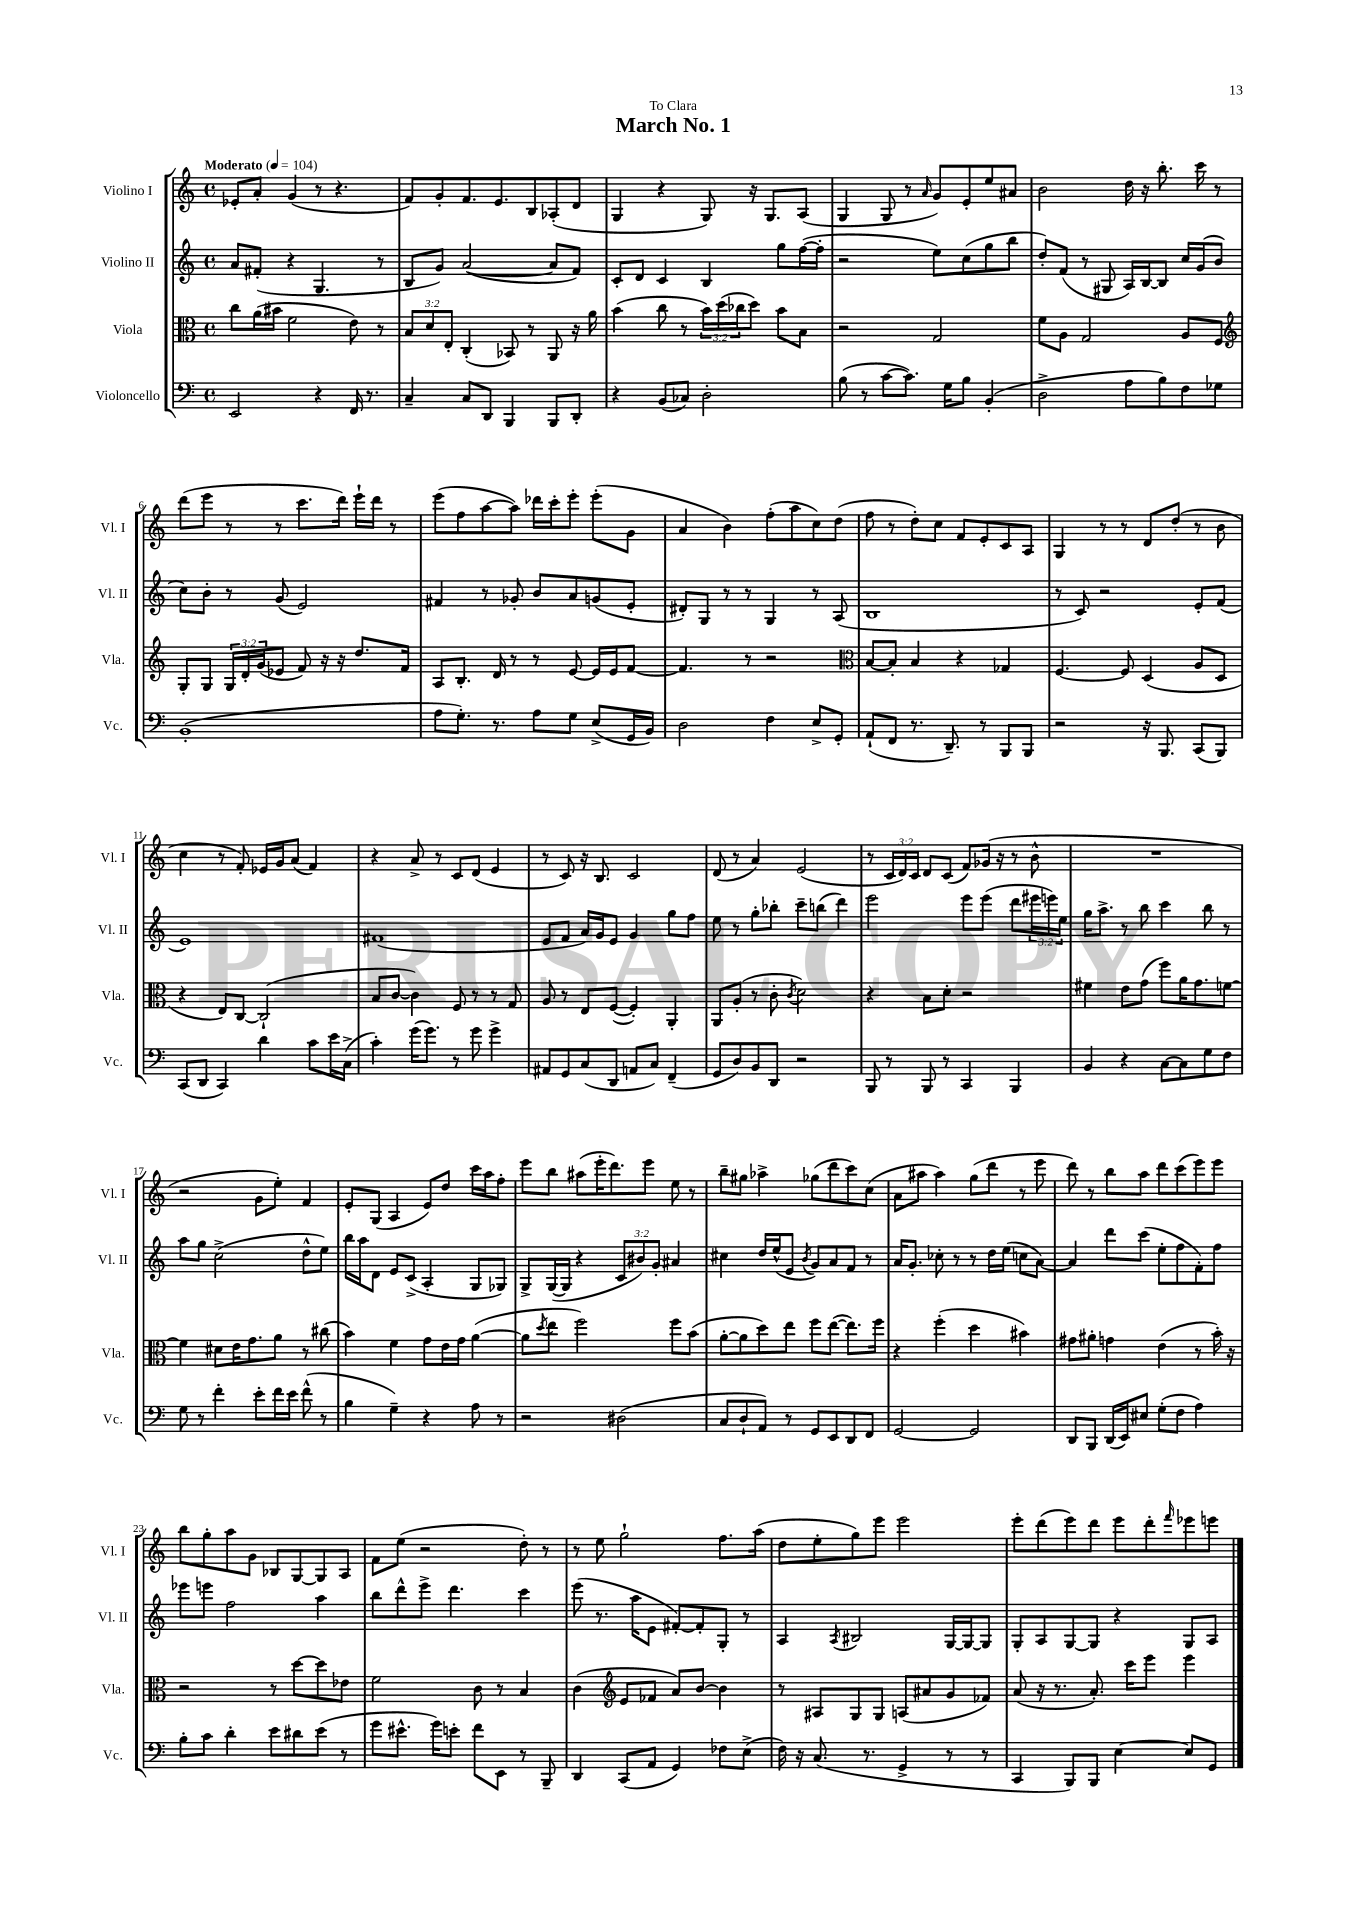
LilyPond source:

\header { title = "March No. 1" dedication = "To Clara" }
<<
\new StaffGroup <<
\new Staff = "s0" \with { instrumentName = "Violino I" shortInstrumentName = "Vl. I" } {
    \clef treble \key c \major \defaultTimeSignature \time 4/4 \override Staff.TupletNumber.text = #tuplet-number::calc-fraction-text \tempo "Moderato" 4 = 104
    ees'8-. a'8-. g'4( r8 r4. |
    f'8) g'8-. f'8. e'8. b8 aes8-.( d'8 |
    g4 r4 g8) r16 g8. a8( |
    g4 g8 r8 \grace { a'16 } g'8) e'8-. e''8 ais'8 |
    b'2 d''16 r16 b''8.-. c'''16 r8 |
    d'''8( e'''8 r8 r8 c'''8. d'''16) e'''16-! d'''16 r8 |
    e'''8( f''8 a''8~ a''8) des'''16 c'''16-. e'''8-. e'''8-.( g'8 |
    a'4 b'4) f''8-.( a''8 c''8) d''8( |
    f''8 r8 d''8-.) c''8 f'8 e'8-. c'8 a8 |
    g4 r8 r8 d'8 d''8-.( r8 b'8 |
    c''4 r8 f'8-.) ees'16 g'16 a'8( f'4) |
    r4 a'8-> r8 c'8 d'8( e'4 |
    r8 c'8) r16 b8. c'2 |
    d'8( r8 a'4) e'2( |
    r8 \tuplet 3/2 { c'16 d'16) c'16 } d'8 c'8( f'8) ges'16( r16 r8 b'8-^ |
    R1 |
    r2 g'8 e''8-.) f'4 |
    e'8-. g8( a4 e'8) d''8 c'''16 a''16 f''8-. |
    e'''8 b''8 ais''8( e'''16-. d'''8.) e'''8 e''8 r8 |
    b''8-- gis''8 aes''4-> ges''8( d'''8 c'''8) c''8( |
    a'8 ais''8 ais''4) g''8( d'''8 r8 e'''8 |
    d'''8) r8 b''8 a''8 d'''8 c'''8( e'''8) e'''8 |
    b''8 g''8-. a''8 g'8 bes8 g8~ g8 a8 |
    f'8 e''8( r2 d''8-.) r8 |
    r8 e''8 g''2-! f''8. a''16( |
    d''8 e''8-. g''8) e'''8 e'''2 |
    e'''8-. d'''8( e'''8) d'''8 e'''8 d'''8-. \grace { f'''16 } ees'''8 e'''8 \bar "|." |
}
\new Staff = "s1" \with { instrumentName = "Violino II" shortInstrumentName = "Vl. II" } {
    \clef treble \key c \major \defaultTimeSignature \time 4/4 \override Staff.TupletNumber.text = #tuplet-number::calc-fraction-text
    a'8 fis'8-.( r4 g4. r8 |
    b8 g'8) a'2~( a'8 f'8) |
    c'8-. d'8 c'4 b4 g''8 f''16~( f''16-. |
    r2 e''8) c''8( g''8 b''8 |
    d''8-.) f'8( r8 gis8 a16) b16~ b8 c''16 g'16( b'8 |
    c''8) b'8-. r8 g'8( e'2) |
    fis'4 r8 ges'8-. b'8 a'8 g'8( e'8-. |
    dis'8-.) g8 r8 r8 g4 r8 a8( |
    b1 |
    r8 c'8) r2 e'8-. f'8( |
    e'1) |
    fis'1( |
    e'8 f'8 a'16) g'16 e'8 g'4 g''8 f''8 |
    e''8 r8 g''8-. bes''8-. c'''8-- b''8( d'''4) |
    e'''2 e'''8 e'''8( d'''8 \tuplet 3/2 { eis'''16 e'''16) e''16 } |
    g''16 a''8.-> r8 b''8 c'''4 b''8 r8 |
    a''8 g''8 c''2->( d''8-^ e''8) |
    b''16 a''16 d'8 e'8 c'8->( a4-. g8 ges8) |
    g8-> g16~( g16 r4 \tuplet 3/2 { c'8 bis'8) g'8-. } ais'4 |
    cis''4 d''16 e''16-^( e'8 \acciaccatura { b'8 } g'8) a'8 f'8 r8 |
    a'16 g'8.-. ces''8-. r8 r8 d''16 e''16( c''8 a'8~) |
    a'4 d'''8 c'''8( e''8-. f''8 f'8-.) f''8 |
    ees'''8 e'''8 f''2 a''4 |
    b''8 d'''8-^ e'''8-> d'''4. c'''4 |
    e'''8( r8. a''16 e'8 fis'8~-.) fis'8-. g8-. r8 |
    a4 \acciaccatura { a8 } bis2 g16~ g16~ g8 |
    g8-. a8 g8~ g8 r4 g8 a8 \bar "|." |
}
\new Staff = "s2" \with { instrumentName = "Viola" shortInstrumentName = "Vla." } {
    \clef alto \key c \major \defaultTimeSignature \time 4/4 \override Staff.TupletNumber.text = #tuplet-number::calc-fraction-text
    c''8 a'16( bis'16 f'2 e'8) r8 |
    \tuplet 3/2 { b8 d'8 e8-. } c4-.( bes,8) r8 a,8 r16 a'16 |
    b'4( c''8 r8 \tuplet 3/2 { b'16) d''16( ces''16 } d''8) b'8 b8 |
    r2 g2 |
    f'8 a8 g2 a8 f8 |
    \clef treble g8-. g8 \tuplet 3/2 { g16 d'16-. g'16( } ees'8 f'8) r16 r16 d''8. f'16 |
    a8 b8.-. d'16 r8 r8 e'8~ e'16 e'16 f'8~ |
    f'4. r8 r2 |
    \clef alto b8~ b8-. b4 r4 ges4 |
    f4.~ f8 d4( a8 d8 |
    r4 e8) c8~ c2-!( |
    b8 c'8~ c'4) f8 r8 r8 g8 |
    a8 r8 e8 f8~( f4-.) a,4-. |
    a,8 a8-.( r8 c'8-. \acciaccatura { c'8 } d'2) |
    r4 b8 d'8-. r2 |
    fis'4 e'8 g'8( f''8) a'16 g'8. f'8~ |
    f'4 dis'8 e'16 g'8. a'8 r8 cis''8( |
    b'4) f'4 g'8 e'16 g'16 a'4~( |
    a'8 \acciaccatura { d''8 } e''8 f''2) f''8 b'8( |
    a'8~-. a'8 d''8) e''8 f''8 e''8~( e''8.) f''16 |
    r4 f''4-.( d''4 bis'4) |
    gis'8 ais'8-. g'4 e'4( r8 b'16-.) r16 |
    r2 r8 d''8~ d''8 ees'8 |
    f'2 c'8 r8 b4 |
    c'4( \clef treble e'8 fes'8 a'8) b'8~ b'4 |
    r8 ais8 g8 g8 a8( ais'8 g'8 fes'8) |
    a'8( r16 r8. a'8.-.) c'''16 e'''8 e'''4 \bar "|." |
}
\new Staff = "s3" \with { instrumentName = "Violoncello" shortInstrumentName = "Vc." } {
    \clef bass \key c \major \defaultTimeSignature \time 4/4
    e,2 r4 f,16 r8. |
    c4-- c8 d,8 b,,4 b,,8 d,8-. |
    r4 b,8( ces8) d2-. |
    b8( r8 c'8~ c'8.) g16 b8 b,4-.( |
    d2-> a8 b8) f8 ges8 |
    b,1-.( |
    a8 g8.-.) r8. a8 g8 e8->( g,16 b,16) |
    d2 f4 e8-> g,8-. |
    a,8-!( f,8 r8. d,8.--) r8 b,,8 b,,8 |
    r2 r16 b,,8. c,8( b,,8) |
    c,8( d,8 c,4) d'4 c'8 e'16 c16->( |
    c'4-.) g'16( g'8.) r8 g'8 g'4-> |
    ais,8 g,8 c8( d,8 a,8 c8) f,4--( |
    g,8 d8) b,8 d,8 r2 |
    b,,8 r8 b,,8 r8 c,4 b,,4 |
    b,4 r4 c8~ c8 g8 f8 |
    g8 r8 f'4-. e'8-. f'16 e'16 f'8-^( r8 |
    b4 g4--) r4 a8 r8 |
    r2 dis2( |
    c8 d8-! a,8) r8 g,8 e,8 d,8 f,8 |
    g,2~ g,2 |
    d,8 b,,8 d,16( e,16) eis8 g8-.( f8 a4) |
    b8-. c'8 d'4-. e'8 dis'8 e'8( r8 |
    g'8 eis'8.-^ g'16) e'8-. f'8 e,8 r8 b,,8-- |
    d,4 c,8( a,8 g,4) fes8 e8->( |
    f16) r16 c8.( r8. g,4-> r8 r8 |
    c,4 b,,8) b,,8 e4~ e8 g,8 \bar "|." |
}
>>
>>
